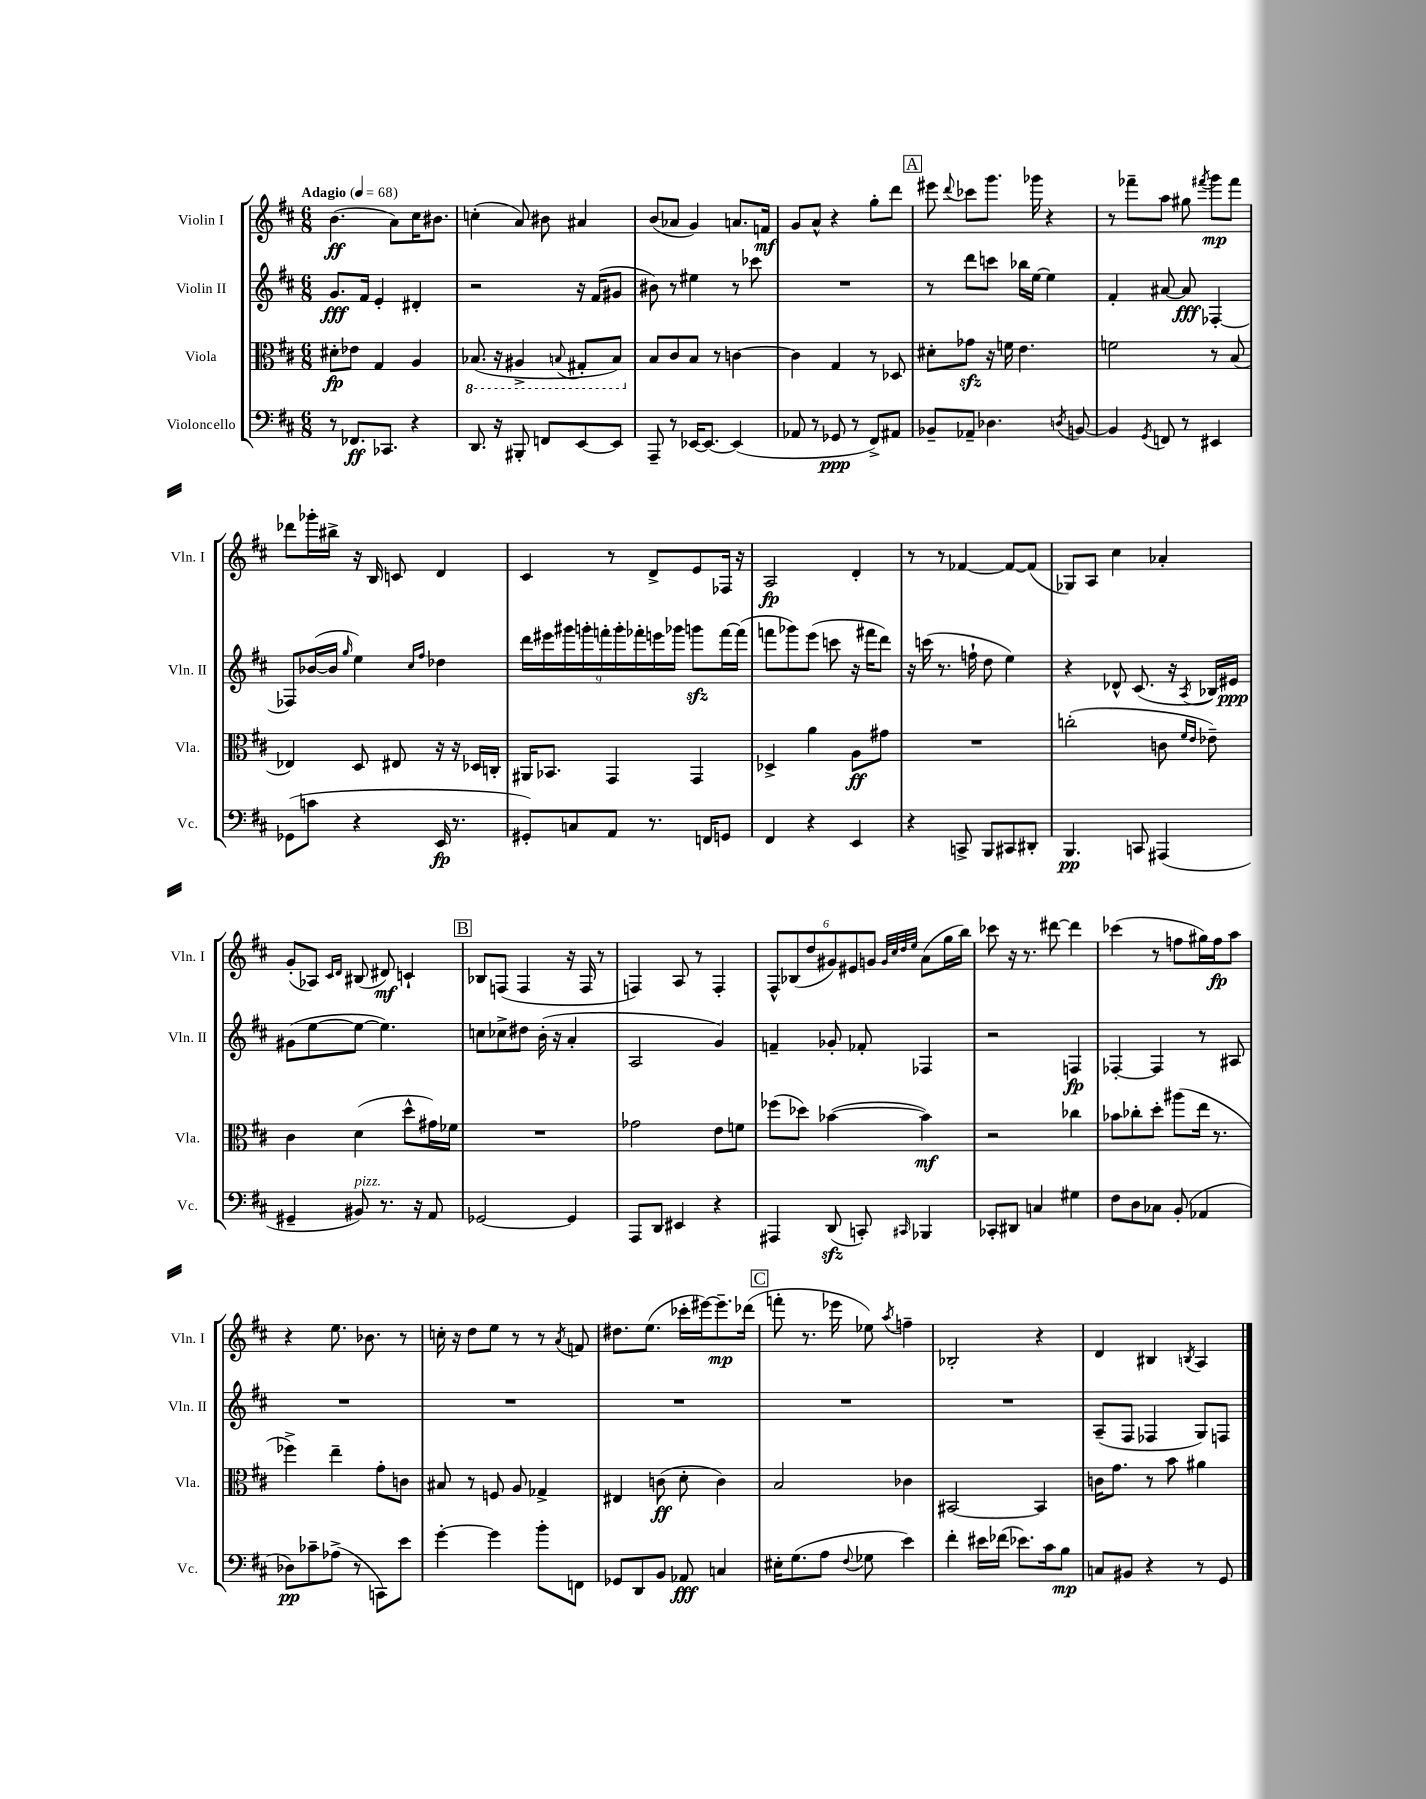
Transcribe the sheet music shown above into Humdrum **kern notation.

**kern	**dynam	**kern	**dynam	**kern	**dynam	**kern	**dynam
*part4	*part4	*part3	*part3	*part2	*part2	*part1	*part1
*staff4	*staff4	*staff3	*staff3	*staff2	*staff2	*staff1	*staff1
*I"Violoncello	*	*I"Viola	*	*I"Violin II	*	*I"Violin I	*
*I'Vc.	*	*I'Vla.	*	*I'Vln. II	*	*I'Vln. I	*
*clefF4	*	*clefC3	*	*clefG2	*	*clefG2	*
*k[f#c#]	*	*k[f#c#]	*	*k[f#c#]	*	*k[f#c#]	*
*M6/8	*	*M6/8	*	*M6/8	*	*M6/8	*
*MM68	*	*MM68	*	*MM68	*	*MM68	*
=1	=1	=1	=1	=1	=1	=1	=1
!	!	!	!	!	!	!LO:TX:a:B:t=Adagio	!
8r	.	8d#X'\L	fp	8.g/L	fff	(4.b\	ff
8.FF-X/L	ff	8e-X\J	.	.	.	.	.
.	.	.	.	16f#/Jk	.	.	.
.	.	4G/	.	4e'/	.	.	.
8.CC-X/J	.	.	.	.	.	.	.
.	.	.	.	.	.	8a\L)	.
4r	.	4A/	.	4d#X'/	.	16cc#\K	.
.	.	.	.	.	.	8.b#X\J	.
=2	=2	=2	=2	=2	=2	=2	=2
*	*	*8ba	*	*	*	*	*
8.DD/	.	(8.BB-X/	.	2r	.	(4ccn'\	.
16r	.	16r	.	.	.	.	.
8BBB#X'/	.	4AA#X^/	.	.	.	8a/)	.
8FFn/L	.	.	.	.	.	8b#X\	.
.	.	8qqBBn/	.	.	.	.	.
[8EE/	.	8GG#X'/L	.	16r	.	4a#X/	.
.	.	.	.	(16f#/KL	.	.	.
8EE/J]	.	8BB/J)	.	8g#X/J	.	.	.
=3	=3	=3	=3	=3	=3	=3	=3
*	*	*X8ba	*	*	*	*	*
8AAA~/	.	8B/L	.	8b#X\)	.	(8b/L	.
8r	.	8c#/	.	8r	.	8a-X/J	.
[16EE-X/KL	.	8B/J	.	4ee#X\	.	4g/)	.
8.EE-/J_	.	.	.	.	.	.	.
.	.	8r	.	.	.	.	.
(4EE-/]	.	[4cn\	.	8r	.	8.an/L	.
.	.	.	.	8ccc-X\	.	.	.
.	.	.	.	.	.	16fn/Jk	mf
=4	=4	=4	=4	=4	=4	=4	=4
8AA-X/	.	4c\]	.	2.r	.	8g/L	.
8r	.	.	.	.	.	8a^^/J	.
8GG-X/	ppp	4G/	.	.	.	4r	.
8r	.	.	.	.	.	.	.
8FF#^/L)	.	8r	.	.	.	8gg'\L	.
8AA#X/J	.	8D-X/	.	.	.	8ddd\J	.
!!LO:REH:place=s1:t=A
=5	=5	=5	=5	=5	=5	=5	=5
8BB-X~/L	.	8d#X'\L	.	8r	.	8eee#X\	.
.	.	.	.	.	.	8qqddd/	.
8AA-X~/J	.	8g-Xzz\J	.	8ddd\L	.	8ccc-X\L	.
4.D-X\	.	16r	.	8cccn\J	.	8.ggg\J	.
.	.	16fn\	.	.	.	.	.
.	.	4.e\	.	16bb-X\LL	.	.	.
.	.	.	.	[16ee\JJ	.	16ggg-X\	.
.	.	.	.	4ee\]	.	4r	.
8qDn/	.	.	.	.	.	.	.
[8BBn/	.	.	.	.	.	.	.
=6	=6	=6	=6	=6	=6	=6	=6
4BB/]	.	2fn\	.	4f#'/	.	8r	.
.	.	.	.	.	.	8fff-X~\L	.
8qGG/	.	.	.	.	.	.	.
8FFn/	.	.	.	[8a#X/	.	8aa\J	.
8r	.	.	.	8a#/]	fff	8gg#X\	.
.	.	.	.	.	.	8qfff#X/	.
4EE#X/	.	8r	.	[4F-X'/	.	8ggg\L	mp
.	.	(8B/	.	.	.	8fff#\J	.
!!LO:LB:g=z
=7	=7	=7	=7	=7	=7	=7	=7
(8GG-X\L	.	4E-X/)	.	8F-X/L]	.	8ddd-X\L	.
8cn\J	.	.	.	([16b-X/L	.	16ggg-X'\L	.
.	.	.	.	16b-/JJ]	.	16bb#X^\JJ	.
.	.	.	.	16qqgg/	.	.	.
4r	.	8D/	.	4ee\)	.	16r	.
.	.	.	.	.	.	16B/	.
.	.	8E#X/	.	.	.	8cn/	.
.	.	.	.	16qqcc#/LL	.	.	.
.	.	.	.	16qqff#/JJ	.	.	.
16EE/	fp	16r	.	4dd-X\	.	4d/	.
8.r	.	16r	.	.	.	.	.
.	.	16D-X/LL	.	.	.	.	.
.	.	16Cn'/JJ	.	.	.	.	.
=8	=8	=8	=8	=8	=8	=8	=8
8GG#X'/L)	.	16AA#X/KL	.	18ddd\LL	.	4c#/	.
.	.	.	.	18eee#X\	.	.	.
.	.	8.BB-X/J	.	.	.	.	.
.	.	.	.	18ggg#X\	.	.	.
8Cn/	.	.	.	.	.	.	.
.	.	.	.	18gggn'\	.	.	.
.	.	.	.	18fffn'\	.	.	.
8AA/J	.	4GG/	.	.	.	8r	.
.	.	.	.	18ggg'\	.	.	.
.	.	.	.	18fff-X'\	.	.	.
8.r	.	.	.	.	.	8d^/L	.
.	.	.	.	18eeen\	.	.	.
.	.	.	.	18ggg-X\JJ	.	.	.
.	.	4GG/	.	8gggnzz\L	.	8e/	.
16FFn/KL	.	.	.	.	.	.	.
8GGn/J	.	.	.	[16fff-\L	.	16F-X/Jk	.
.	.	.	.	(16fff-\JJ]	.	16r	.
=9	=9	=9	=9	=9	=9	=9	=9
4FF#/	.	4D-X^/	.	8fffn\L	.	2A/	fp
.	.	.	.	8ggg-X\)	.	.	.
4r	.	4a\	.	(8eee\J	.	.	.
.	.	.	.	8cccn\	.	.	.
4EE/	.	8A\L	ff	16r	.	4d'/	.
.	.	.	.	16fff#X\KL	.	.	.
.	.	8g#X\J	.	8ddd\J)	.	.	.
=10	=10	=10	=10	=10	=10	=10	=10
4r	.	2.r	.	16r	.	8r	.
.	.	.	.	(16cccn\	.	.	.
.	.	.	.	8.r	.	8r	.
8CCn^/	.	.	.	.	.	[4f-X/	.
.	.	.	.	16ffn`\	.	.	.
8BBB/L	.	.	.	8dd\	.	.	.
8CC#X/	.	.	.	4ee\)	.	8f-/L_	.
8DD#X'/J	.	.	.	.	.	(8f-/J]	.
=11	=11	=11	=11	=11	=11	=11	=11
4.BBB/	pp	(2ccn'\	.	4r	.	8G-X/L)	.
.	.	.	.	.	.	8A/J	.
.	.	.	.	8d-X^^/	.	4cc#\	.
8CCn/	.	.	.	(8.c#/	.	.	.
(4AAA#X/	.	8cn\	.	.	.	4a-X'/	.
.	.	.	.	16r	.	.	.
.	.	16qqf#/LL	.	.	.	.	.
.	.	16qqe/JJ	.	8qA/	.	.	.
.	.	8e-X~\)	.	16B-X/LL)	.	.	.
.	.	.	.	16e#X/JJ	ppp	.	.
!!LO:LB:g=z
=12	=12	=12	=12	=12	=12	=12	=12
4GG#X~/	.	4c#\	.	(8g#X\L	.	(8g'/L	.
.	.	.	.	[8ee\	.	8A-X/J)	.
.	.	.	.	.	.	16qqc#/LL	.
.	.	.	.	.	.	16qqd/JJ	.
!LO:TX:a:i:t=pizz.	!	!	!	!	!	!	!
8BB#X/)	.	(4d\	.	8ee\J_	.	(8B#X/	.
8.r	.	.	.	4.ee\])	.	8d#X/)	mf
.	.	8dd^^\L	.	.	.	4cn`/	.
16r	.	.	.	.	.	.	.
8AA/	.	16g#X\L)	.	.	.	.	.
.	.	16f-X\JJ	.	.	.	.	.
!!LO:REH:place=s1:t=B
=13	=13	=13	=13	=13	=13	=13	=13
[2GG-X/	.	2.r	.	8ccn\L	.	8B-X/L	.
.	.	.	.	8cc-X^\	.	(8Fn/J	.
.	.	.	.	8dd#X\J	.	4F/	.
.	.	.	.	(16b'\	.	.	.
.	.	.	.	16r	.	.	.
4GG-/]	.	.	.	4a'/	.	16r	.
.	.	.	.	.	.	16F/	.
.	.	.	.	.	.	8r	.
=14	=14	=14	=14	=14	=14	=14	=14
8AAA/L	.	2g-X\	.	2A/	.	4Fn/)	.
8DD/J	.	.	.	.	.	.	.
4EE#X/	.	.	.	.	.	8A/	.
.	.	.	.	.	.	8r	.
4r	.	8e\L	.	4g/)	.	4F'/	.
.	.	8fn\J	.	.	.	.	.
=15	=15	=15	=15	=15	=15	=15	=15
4AAA#X/	.	(8ff-X\L	.	4fn~/	.	12F#^^/L	.
.	.	.	.	.	.	(12B-X/	.
.	.	8dd-X\J)	.	.	.	.	.
.	.	.	.	.	.	12dd/	.
(8DDzz/	.	([4b-X\	.	8g-X'/	.	12g#X/)	.
.	.	.	.	.	.	12e#X/	.
8CCn'/)	.	.	.	8f-X'/	.	.	.
.	.	.	.	.	.	12gn/J	.
.	.	.	.	.	.	32qqg/LLL	.
.	.	.	.	.	.	32qqcc#/	.
.	.	.	.	.	.	32qqdd/	.
16qqCC#X/	.	.	.	.	.	32qqee/JJJ	.
4BBB-X/	.	4b-\])	mf	4F-X/	.	(8a\L	.
.	.	.	.	.	.	16gg\L	.
.	.	.	.	.	.	16bb\JJ)	.
=16	=16	=16	=16	=16	=16	=16	=16
8CC-X'/L	.	2r	.	2r	.	8ccc-X\	.
8DD#X/J	.	.	.	.	.	16r	.
.	.	.	.	.	.	8.r	.
4Cn/	.	.	.	.	.	.	.
.	.	.	.	.	.	[8ddd#X\	.
4G#X\	.	4cc-X\	.	4Fn/	fp	4ddd#\]	.
=17	=17	=17	=17	=17	=17	=17	=17
8F#\L	.	8b-X\L	.	[4F-X'/	.	(4ccc-X\	.
8D\	.	8cc-X'\	.	.	.	.	.
8C-X\J	.	8dd'\J	.	4F-/]	.	8r	.
(8BB'/	.	(8aa#X\L	.	.	.	8ffn\L	.
4AA-X/	.	16ee\Jk	.	8r	.	16gg#X\L)	.
.	.	8.r	.	.	.	16ff\J	fp
.	.	.	.	8A#X/	.	8aa\J	.
!!LO:LB:g=z
=18	=18	=18	=18	=18	=18	=18	=18
8D-X\L)	pp	4ff-X^\)	.	2.r	.	4r	.
8c-X~\	.	.	.	.	.	.	.
(8A-X^\J	.	4ee~\	.	.	.	8.ee\	.
8r	.	.	.	.	.	.	.
.	.	.	.	.	.	8.b-X\	.
8CCn\L)	.	8g'\L	.	.	.	.	.
8e\J	.	8cn\J	.	.	.	8r	.
=19	=19	=19	=19	=19	=19	=19	=19
[4g'\	.	8B#X/	.	2.r	.	16ccn'\	.
.	.	.	.	.	.	16r	.
.	.	8r	.	.	.	8dd\L	.
4g\]	.	8Fn/	.	.	.	8ee\J	.
.	.	8A/	.	.	.	8r	.
8b'\L	.	4G-X^/	.	.	.	8r	.
.	.	.	.	.	.	8qa/	.
8FFn\J	.	.	.	.	.	8fn/	.
=20	=20	=20	=20	=20	=20	=20	=20
8GG-X/L	.	4E#X/	.	2.r	.	8.dd#X\L	.
8DD/	.	.	.	.	.	.	.
.	.	.	.	.	.	(8.ee\J	.
8BB/J	.	(8cn\	ff	.	.	.	.
8AA-X/	fff	8d'\	.	.	.	16ccc-X'\LL	.
.	.	.	.	.	.	[16eee#X\J)	.
4Cn/	.	4c\)	.	.	.	8.eee#~\]	mp
.	.	.	.	.	.	(16ddd-X\Jk	.
!!LO:REH:place=s1:t=C
=21	=21	=21	=21	=21	=21	=21	=21
16E#X'\KL	.	2B/	.	2.r	.	8fffn'\	.
(8.G\	.	.	.	.	.	.	.
.	.	.	.	.	.	8.r	.
8A\J	.	.	.	.	.	.	.
.	.	.	.	.	.	16eee-X\	.
8qqF#/	.	.	.	.	.	.	.
8G-X\	.	.	.	.	.	8ee-X\)	.
.	.	.	.	.	.	8qaa/	.
4e\)	.	4c-X\	.	.	.	4ffn~\	.
=22	=22	=22	=22	=22	=22	=22	=22
4f#'\	.	[2BB#X/	.	2.r	.	2B-X'/	.
16e#X\LL	.	.	.	.	.	.	.
(16f-X\JJ	.	.	.	.	.	.	.
8.e-X\L)	.	.	.	.	.	.	.
.	.	4BB#/]	.	.	.	4r	.
16c#\k	.	.	.	.	.	.	.
8B\J	mp	.	.	.	.	.	.
=23	=23	=23	=23	=23	=23	=23	=23
8Cn/L	.	16cn\KL	.	(8A~/L	.	4d/	.
.	.	8.g\J	.	.	.	.	.
8BB#X/J	.	.	.	8F#/J	.	.	.
4r	.	8r	.	4F-X/	.	4B#X/	.
.	.	8b\	.	.	.	.	.
.	.	.	.	.	.	8qBn/	.
8r	.	4a#X\	.	8G/L)	.	4A/	.
8GG/	.	.	.	8Fn/J	.	.	.
==	==	==	==	==	==	==	==
*-	*-	*-	*-	*-	*-	*-	*-
